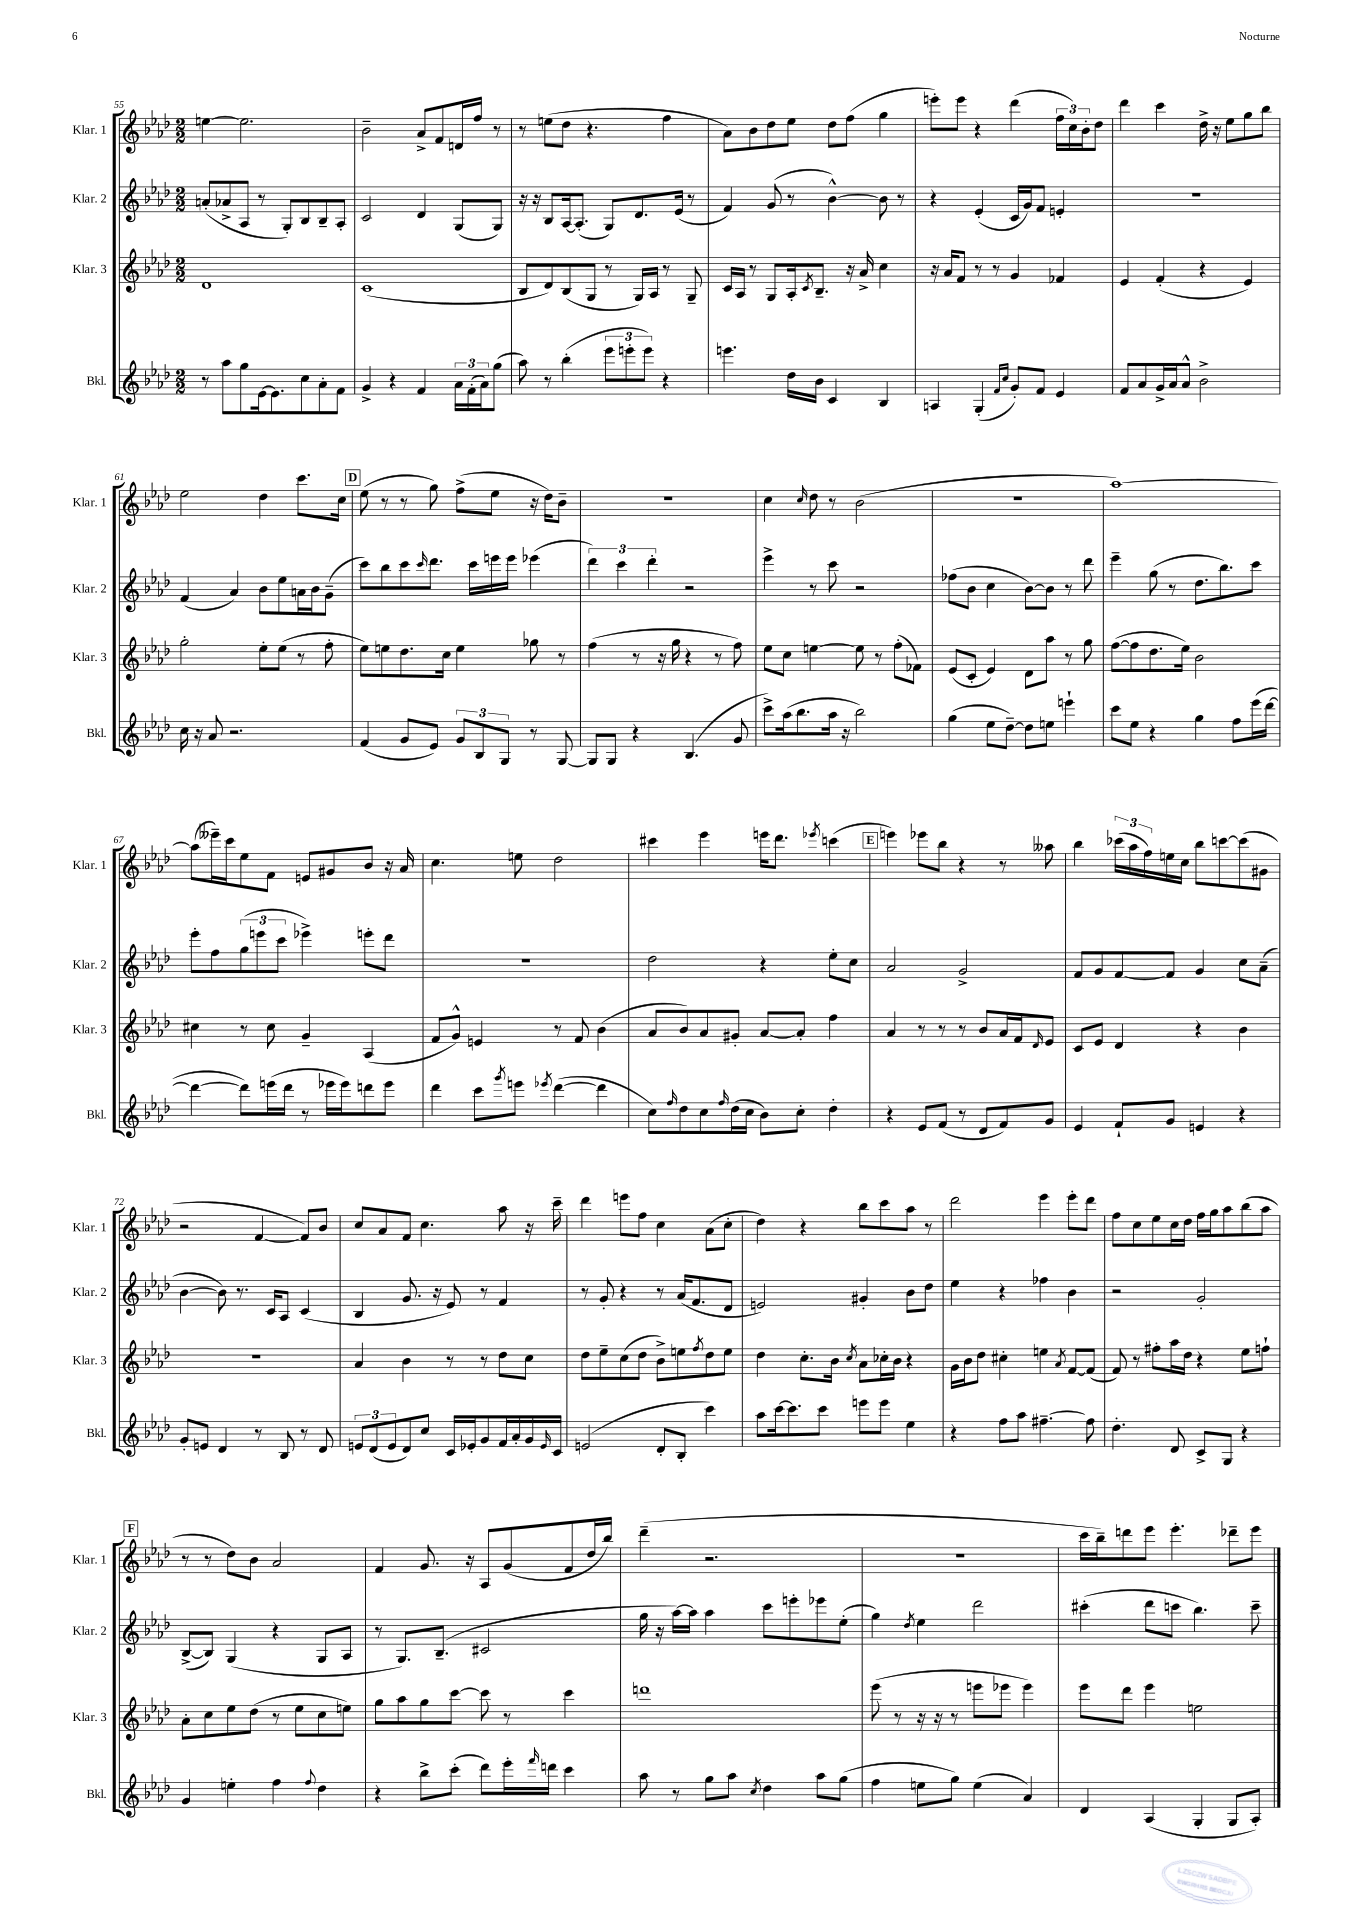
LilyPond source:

<<
\new StaffGroup <<
\new Staff = "s0" \with { instrumentName = "Klar. 1" shortInstrumentName = "Klar. 1" } {
    \clef treble \key aes \major \numericTimeSignature \time 2/2
    e''4~ e''2. |
    bes'2-- aes'8-> f'8 d'16 f''16 r8 |
    r8 e''8( des''8 r4. f''4 |
    aes'8) bes'8 des''8 ees''8 des''8 f''8( g''4 |
    e'''8-.) e'''8 r4 des'''4( \tuplet 3/2 { f''16 c''16) bes'16-. } des''8 |
    des'''4 c'''4 des''16-> r16 ees''8 g''8 bes''8 |
    ees''2 des''4 c'''8. c''16 |
    \mark \markup { \box "D" } ees''8( r8 r8 g''8) f''8->( ees''8 r16 des''16) bes'8-- |
    r1 |
    c''4 \grace { c''16 } des''8 r8 bes'2( |
    R1 |
    aes''1~) |
    aes''8( eeses'''16--) c'''16 ees''8 f'8 e'8 gis'8 bes'8 r16 aes'16 |
    c''4. e''8 des''2 |
    cis'''4 ees'''4 e'''16 des'''8. \acciaccatura { ees'''8 } c'''4( |
    \mark \markup { \box "E" } e'''4) ees'''8 bes''8 r4 r8 aeses''8 |
    bes''4 \tuplet 3/2 { ces'''16( aes''16 f''16) } e''16 c''16 bes''8 c'''8~ c'''8( gis'8 |
    r2 f'4~ f'8) bes'8 |
    c''8 aes'8 f'8 c''4. aes''8 r16 c'''16-- |
    des'''4 e'''8 f''8 c''4 aes'8( c''8-. |
    des''4) r4 bes''8 c'''8 aes''8 r8 |
    des'''2 ees'''4 ees'''8-. des'''8 |
    f''8 c''8 ees''8 c''16 des''16 f''16 g''16 aes''8 bes''8( aes''8 |
    \mark \markup { \box "F" } r8 r8 des''8) bes'8 aes'2 |
    f'4 g'8. r16 aes8 g'8( f'8 des''16 bes''16) |
    des'''4--( r2. |
    R1 |
    c'''16 bes''16--) d'''8 ees'''8 ees'''4.-. des'''8-- ees'''8 \bar "|." |
}
\new Staff = "s1" \with { instrumentName = "Klar. 2" shortInstrumentName = "Klar. 2" } {
    \clef treble \key aes \major \numericTimeSignature \time 2/2
    a'8-.( aes'8-> aes8 r8 g8-.) bes8 bes8-- aes8-. |
    c'2 des'4 g8( g8) |
    r16 r16 bes8 aes16~ aes8.-.( g8) des'8. ees'16( r8 |
    f'4) g'8( r8 bes'4~-^) bes'8 r8 |
    r4 ees'4-.( c'16 g'16) f'8 e'4-. |
    R1 |
    f'4( aes'4) bes'8 ees''8 a'16 bes'16 g'8--( |
    \mark \markup { \box "D" } c'''8) bes''8 c'''8 \grace { c'''16 } des'''8. c'''16 e'''16 e'''16 ees'''4( |
    \tuplet 3/2 { des'''4) c'''4 des'''4-. } r2 |
    ees'''4-> r8 c'''8 r2 |
    fes''8( bes'8 c''4 bes'8~) bes'8 r8 des'''8 |
    ees'''4-- g''8( r8 des''8. bes''8.) c'''8 |
    ees'''8-. f''8 \tuplet 3/2 { g''8( e'''8 c'''8 } ees'''4->) e'''8-. des'''8 |
    R1 |
    des''2 r4 ees''8-. c''8 |
    \mark \markup { \box "E" } aes'2 g'2-> |
    f'8 g'8 f'8~ f'8 g'4 c''8 aes'8--( |
    bes'4~ bes'8) r8. c'16 aes8 c'4( |
    bes4 g'8. r16 ees'8) r8 f'4 |
    r8 g'8-. r4 r8 aes'16( f'8. des'8 |
    e'2) gis'4-. bes'8 des''8 |
    ees''4 r4 fes''4 bes'4 |
    r2 g'2-. |
    \mark \markup { \box "F" } bes8~->( bes8) g4( r4 g8 aes8 |
    r8 g8.) bes8.--( cis'2 |
    g''16 r16 aes''16~) aes''16 aes''4 c'''8 e'''8-. ees'''8 ees''8-.( |
    g''4) \acciaccatura { des''8 } ees''4 des'''2 |
    cis'''4-.( des'''8 c'''8 bes''4.) c'''8-- \bar "|." |
}
\new Staff = "s2" \with { instrumentName = "Klar. 3" shortInstrumentName = "Klar. 3" } {
    \clef treble \key aes \major \numericTimeSignature \time 2/2
    des'1 |
    c'1( |
    bes8 des'8) bes8( g8 r8 g16) aes16 r8 g8-- |
    c'16 aes16 r8 g8 aes16-. \acciaccatura { c'8 } bes8.-- r16 aes'16-> c''4 |
    r16 aes'16 f'8 r8 r8 g'4 fes'4 |
    ees'4 f'4-.( r4 ees'4) |
    g''2-. ees''8-. ees''8( r8 f''8-. |
    \mark \markup { \box "D" } ees''8) e''8 des''8. c''16 e''4 ges''8 r8 |
    f''4( r8 r16 g''16 r4 r8 f''8) |
    ees''8 c''8 e''4~ e''8 r8 f''8-.( fes'8) |
    ees'8( c'8-. ees'4) des'8 aes''8 r8 g''8 |
    f''8~( f''8 des''8. ees''16) bes'2 |
    cis''4 r8 cis''8 g'4-- aes4( |
    f'8 g'8-^) e'4 r8 f'8 bes'4( |
    aes'8 bes'8) aes'8 gis'8-. aes'8~ aes'8-. f''4 |
    \mark \markup { \box "E" } aes'4 r8 r8 r8 bes'8 aes'16 f'16 \grace { des'16 } ees'8 |
    c'8 ees'8 des'4 r4 bes'4 |
    r1 |
    aes'4 bes'4 r8 r8 des''8 c''8 |
    des''8 ees''8-- c''8( des''8 bes'8->) e''8 \acciaccatura { f''8 } des''8 e''8 |
    des''4 c''8.-. bes'16 \acciaccatura { c''8 } aes'8 ces''16-. bes'16 r4 |
    g'16 bes'16 des''8 cis''4-. e''4 \acciaccatura { aes'8 } f'8~ f'8( |
    f'8) r8 fis''8-. aes''16 des''16 r4 ees''8 f''8-! |
    \mark \markup { \box "F" } aes'8-. c''8 ees''8 des''8( r8 ees''8 c''8 e''8) |
    g''8 aes''8 g''8 c'''8~ c'''8 r8 c'''4 |
    d'''1 |
    ees'''8( r8 r16 r16 r8 e'''8 ees'''8 ees'''4) |
    ees'''8 des'''8 ees'''4 e''2 \bar "|." |
}
\new Staff = "s3" \with { instrumentName = "Bkl." shortInstrumentName = "Bkl." } {
    \clef treble \key aes \major \numericTimeSignature \time 2/2
    r8 aes''8 g''8 ees'16~ ees'8. c''8 aes'8-. f'8 |
    g'4-> r4 f'4 \tuplet 3/2 { aes'16 f'16-.( aes'16) } g''8( |
    aes''8) r8 bes''4-.( \tuplet 3/2 { ees'''8 e'''8-. e'''8) } r4 |
    e'''4. des''16 bes'16 c'4 bes4 |
    a4 g4-.( \grace { f'16 c''16 } g'8-.) f'8 ees'4 |
    f'8 aes'8 g'16-> aes'16 aes'8-^ bes'2-> |
    c''16 r16 aes'8 r2. |
    \mark \markup { \box "D" } f'4( g'8 ees'8) \tuplet 3/2 { g'8 bes8 g8 } r8 g8~ |
    g8 g8 r4 bes4.( g'8 |
    c'''8->) aes''16( bes''8. aes''16 r16 bes''2) |
    g''4( ees''8 des''8~--) des''8 e''8 e'''4-! |
    c'''8 ees''8 r4 g''4 f''8 ees'''16( des'''16~ |
    des'''4~ des'''8) e'''16( des'''16 r8 ees'''16 ees'''16) d'''8 ees'''8 |
    des'''4 c'''8 \acciaccatura { g'''8 } e'''8 \acciaccatura { ees'''8 } des'''4~( des'''4 |
    c''8) \grace { f''16 } des''8 c''8 \grace { f''16 } des''16( c''16 bes'8) c''8-. des''4-. |
    \mark \markup { \box "E" } r4 ees'8 f'8( r8 des'8 f'8) g'8 |
    ees'4 f'8-! g'8 e'4 r4 |
    g'8-. e'8 des'4 r8 bes8 r8 des'8 |
    \tuplet 3/2 { e'8 des'8( e'8 } des'8) c''8 c'16 ees'16-. g'8 f'16 aes'16-. g'16 \grace { ees'16 } c'16 |
    e'2( des'8-. bes8-. c'''4) |
    aes''8 c'''16~ c'''8. c'''8 e'''8 e'''8 ees''4 |
    r4 f''8 aes''8 fis''4.~-- fis''8 |
    des''4.-. des'8 c'8-> g8 r4 |
    \mark \markup { \box "F" } g'4 e''4-. f''4 \appoggiatura { f''8 } des''4 |
    r4 bes''8-> c'''8-.( des'''8) ees'''16-. \grace { f'''16 } d'''16 c'''4 |
    aes''8 r8 g''8 aes''8 \acciaccatura { c''8 } des''4 aes''8 g''8( |
    f''4 e''8 g''8) e''4( aes'4) |
    des'4 aes4( g4-. g8 aes8-.) \bar "|." |
}
>>
>>
\layout { \context { \Score currentBarNumber = #55 } }
